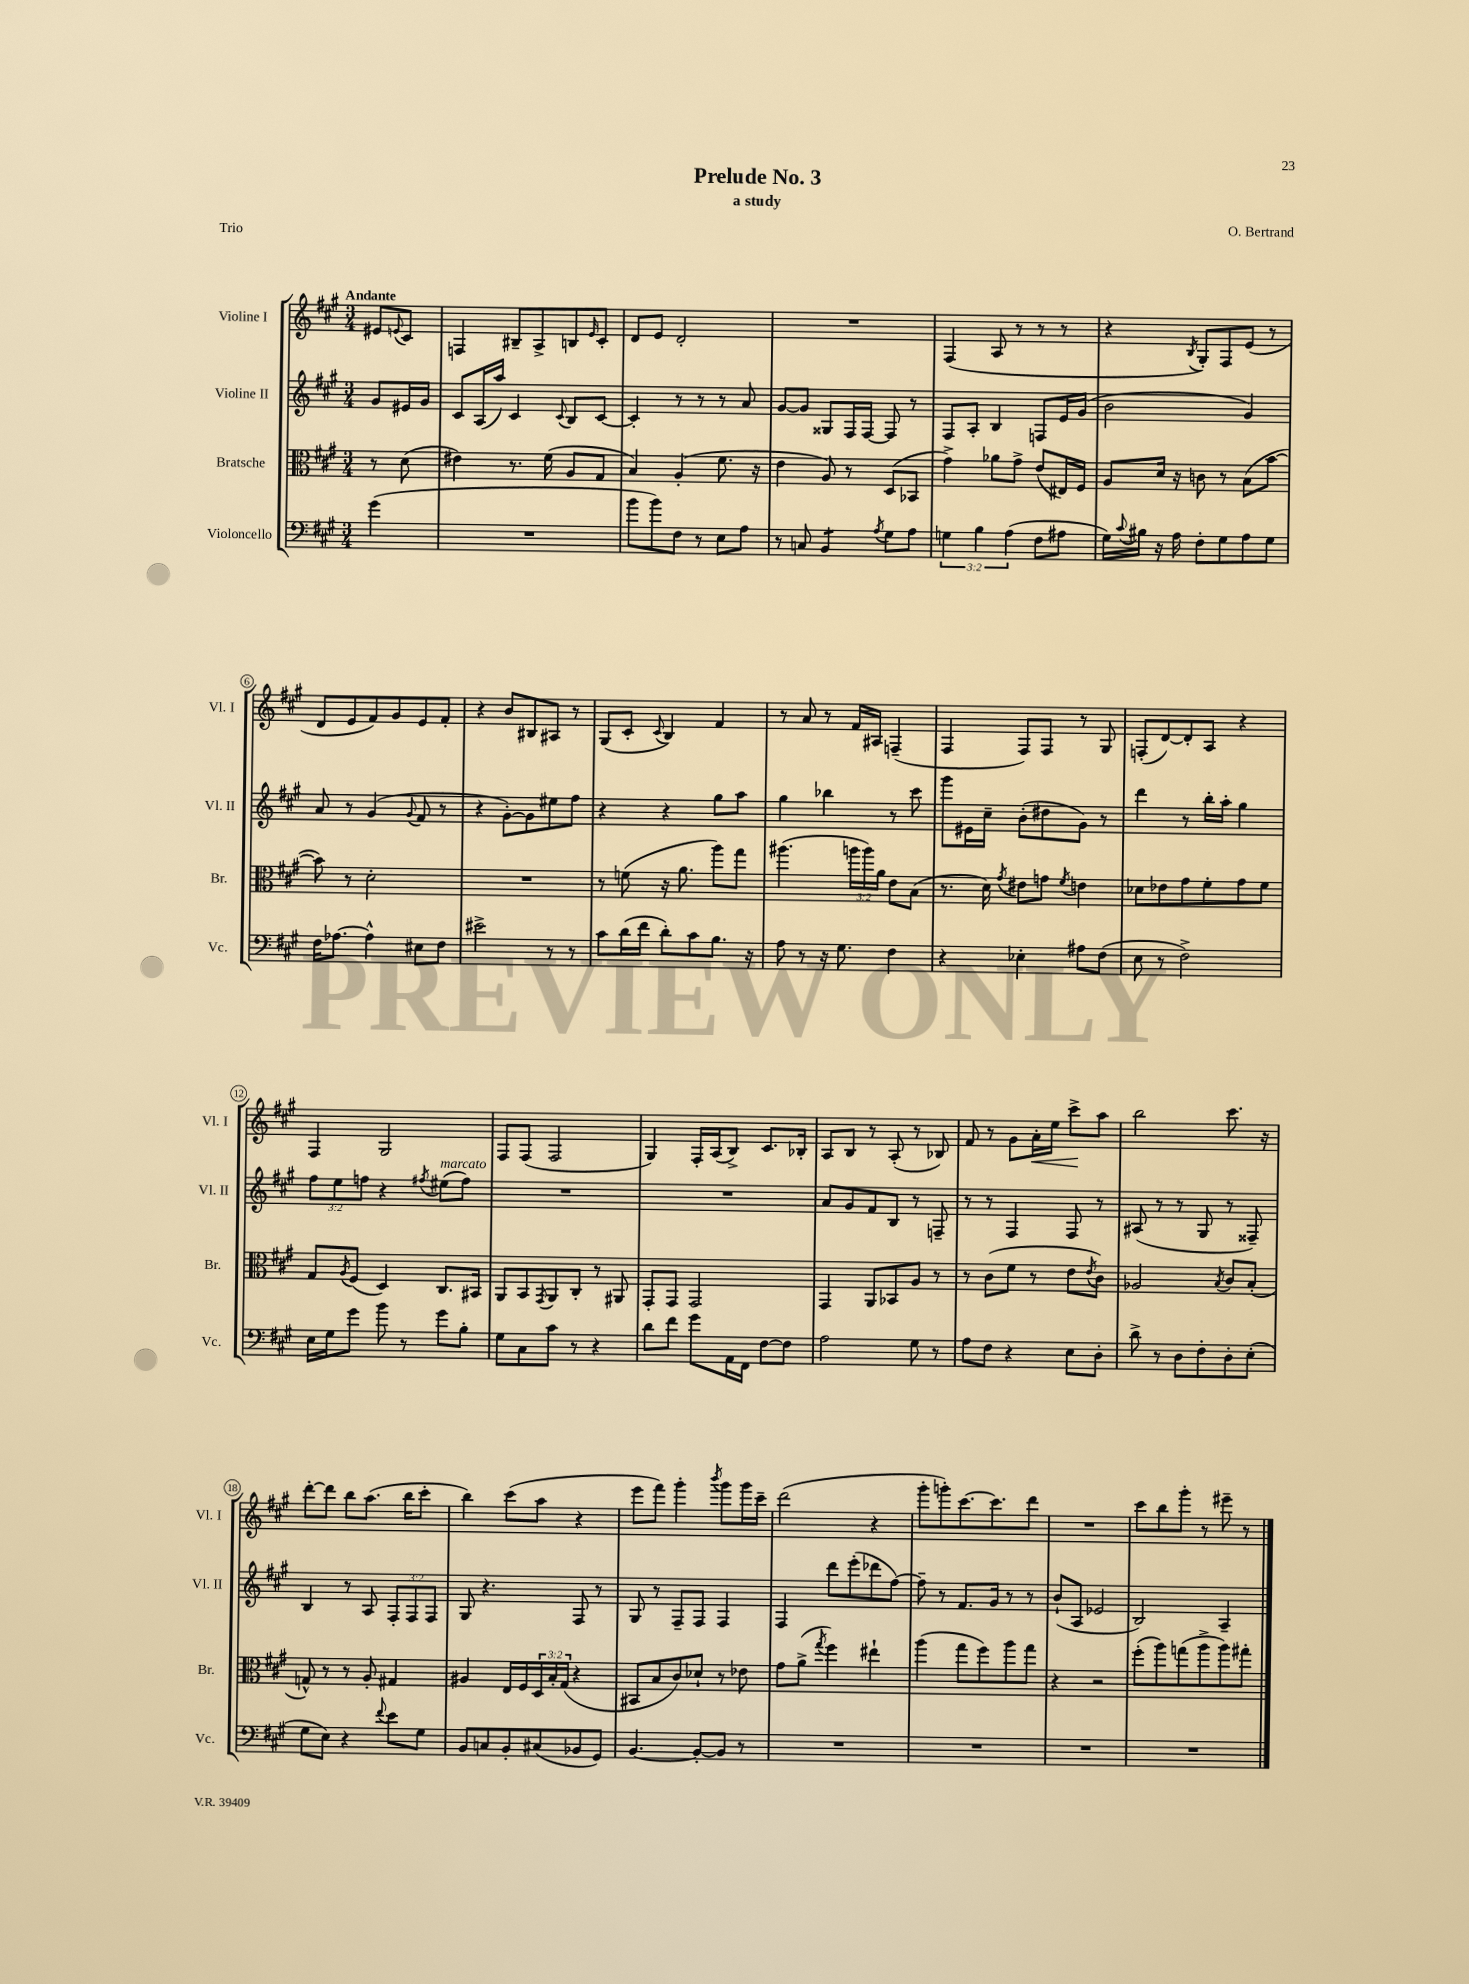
\header { title = "Prelude No. 3" composer = "O. Bertrand" subtitle = "a study" piece = "Trio" }
<<
\new StaffGroup <<
\new Staff = "s0" \with { instrumentName = "Violine I" shortInstrumentName = "Vl. I" } {
    \clef treble \key a \major \numericTimeSignature \time 3/4 \partial 4 \tempo "Andante"
    eis'8 \appoggiatura { e'8 } cis'8 |
    f4 bis8-- a8-> b8 \grace { e'16 } cis'8-. |
    d'8 e'8 d'2-. |
    R2. |
    fis4( a8 r8 r8 r8 |
    r4 \acciaccatura { b8 } gis8-.) fis8 e'8( r8 |
    d'8 e'8 fis'8) gis'8 e'8 fis'8-. |
    r4 b'8 bis8 ais8 r8 |
    gis8( cis'8-. \appoggiatura { cis'8 } b4) fis'4 |
    r8 a'8 r8 fis'16 ais16 f4--( |
    fis4 fis8) fis8 r8 gis8 |
    f8-.( d'8~) d'8-. a8 r4 |
    fis4 gis2 |
    fis8 fis8( fis2 |
    gis4) fis16-. a16( b8->) cis'8. bes16-. |
    a8 b8 r8 a8-.( r8 bes8) |
    fis'8 r8 gis'8 a'16-.\< e''16 cis'''8->\! a''8 |
    b''2 cis'''8. r16 |
    d'''8~-. d'''8 b''8 a''8.( b''16 cis'''8-. |
    b''4) cis'''8( a''8 r4 |
    e'''8 fis'''8) gis'''4-. \acciaccatura { b'''8 } gis'''8 gis'''16 cis'''16-- |
    d'''2( r4 |
    gis'''8-. g'''8-.) cis'''8.~ cis'''8. d'''8 |
    R2. |
    cis'''8 b''8 gis'''8-. r8 eis'''8-- r8 \bar "|." |
}
\new Staff = "s1" \with { instrumentName = "Violine II" shortInstrumentName = "Vl. II" } {
    \clef treble \key a \major \numericTimeSignature \time 3/4 \override Staff.TupletNumber.text = #tuplet-number::calc-fraction-text \partial 4
    gis'8 eis'16 gis'16 |
    cis'8 a16( a''16) cis'4 \appoggiatura { cis'8 } b8 cis'8~ |
    cis'4-. r8 r8 r8 a'8 |
    gis'8~ gis'8 gisis8 fis16 fis16~ fis8 r8 |
    fis8 a8-. b4 f8 e'16 gis'16( |
    b'2 gis'4) |
    a'8 r8 gis'4( \appoggiatura { gis'8 } fis'8 r8 |
    r4 gis'8~-.) gis'8 eis''8 fis''8 |
    r4 r4 gis''8 a''8 |
    gis''4 bes''4 r8 cis'''8 |
    gis'''8 eis'16 cis''16-- b'8-.( dis''8 gis'8) r8 |
    d'''4 r8 b''16-. a''16-. gis''4 |
    \tuplet 3/2 { fis''8 e''8 f''8 } r4 \acciaccatura { fis''8 } eis''8^\markup { \italic "marcato" }( fis''8) |
    R2. |
    R2. |
    a'8 gis'8 fis'8 b8 r8 f8-- |
    r8 r8 fis4 fis8 r8 |
    ais8( r8 r8 gis8 r8 fisis8--) |
    b4 r8 a8 \tuplet 3/2 { fis8-. fis8 fis8 } |
    gis8 r4. fis8 r8 |
    gis8 r8 fis8-- fis8 fis4 |
    fis4 d'''8 e'''8-.( des'''8 fis''8~) |
    fis''8-- r8 fis'8. gis'16 r8 r8 |
    b'8-!( a8 ees'2 |
    b2) a4-- \bar "|." |
}
\new Staff = "s2" \with { instrumentName = "Bratsche" shortInstrumentName = "Br." } {
    \clef alto \key a \major \numericTimeSignature \time 3/4 \override Staff.TupletNumber.text = #tuplet-number::calc-fraction-text \partial 4
    r8 d'8( |
    eis'4) r8. fis'16( a8 gis8 |
    b4) a4-.( fis'8. r16 |
    e'4 a8) r8 d8( bes,8 |
    gis'4->) aes'8 gis'8-> e'8( eis16) fis16 |
    a8 d'16 r16 c'8 r8 b8( b'8~ |
    b'8) r8 d'2-. |
    R2. |
    r8 f'8( r16 a'8. a''8) gis''8 |
    ais''4.( \tuplet 3/2 { a''16 a''16) a'16 } e'8 b8( |
    r8. d'16) \acciaccatura { gis'8 } eis'8 g'8 \acciaccatura { fis'8 } e'4 |
    des'8 ees'8 gis'8 fis'8-. gis'8 fis'8 |
    gis8 \acciaccatura { a8 } fis8( d4) cis8. bis,16 |
    a,8 b,8 \acciaccatura { gis,8 } a,8 cis8-. r8 ais,8 |
    gis,8-. gis,8 gis,2 |
    gis,4 a,8 bes,8 a8 r8 |
    r8 cis'8( fis'8 r8 e'8 \acciaccatura { e'8 } cis'8) |
    aes2 \acciaccatura { b8 } cis'8 b8-.( |
    g8-^) r8 r8 a8-. gis4 |
    ais4 e16 fis16 \tuplet 3/2 { d16 b16-. gis16( } r4 |
    bis,8 b8 cis'8) des'8-! r8 ees'8 |
    gis'8 a'8->( \acciaccatura { gis''8 } fis''4) eis''4-! |
    a''4( gis''8 fis''8) a''8 gis''8 |
    r4 r2 |
    fis''8-.( a''8) g''8( a''8-> a''8) gis''8-. \bar "|." |
}
\new Staff = "s3" \with { instrumentName = "Violoncello" shortInstrumentName = "Vc." } {
    \clef bass \key a \major \numericTimeSignature \time 3/4 \override Staff.TupletNumber.text = #tuplet-number::calc-fraction-text \partial 4
    gis'4( |
    R2. |
    b'8 b'8) fis8 r8 e8 a8 |
    r8 c8 b,4:8 \acciaccatura { a8 } gis8 a8 |
    \tuplet 3/2 { g4 b4 a4( } fis8 ais8 |
    gis16) \appoggiatura { cis'8 } bis16 r16 a16 fis8-. gis8 a8 gis8 |
    fis16 aes8.~ aes4-^ eis8 fis8 |
    eis'2-> r8 r8 |
    cis'8 d'16( fis'16 d'8-.) cis'8 b8. r16 |
    a8 r8 r16 gis8. fis4 |
    r4 ees4-. ais8 fis8( |
    e8 r8 fis2->) |
    e16 gis16 gis'8 b'8 r8 gis'8 b8-. |
    gis8 cis8 cis'8 r8 r4 |
    d'8 fis'8 gis'8 a,16 fis,16 fis8~ fis8 |
    a2 gis8 r8 |
    a8 fis8 r4 e8 d8-. |
    d'8-> r8 d8 fis8-. d8-. e8-.( |
    gis8 e8) r4 \appoggiatura { fis'8 } e'8 gis8 |
    b,8 c8 b,8-. cis8( bes,8 gis,8) |
    b,4.~ b,8~-. b,8 r8 |
    R2. |
    R2. |
    R2. |
    R2. \bar "|." |
}
>>
>>
\layout { \context { \Score \override BarNumber.stencil = #(make-stencil-circler 0.1 0.3 ly:text-interface::print) } }
